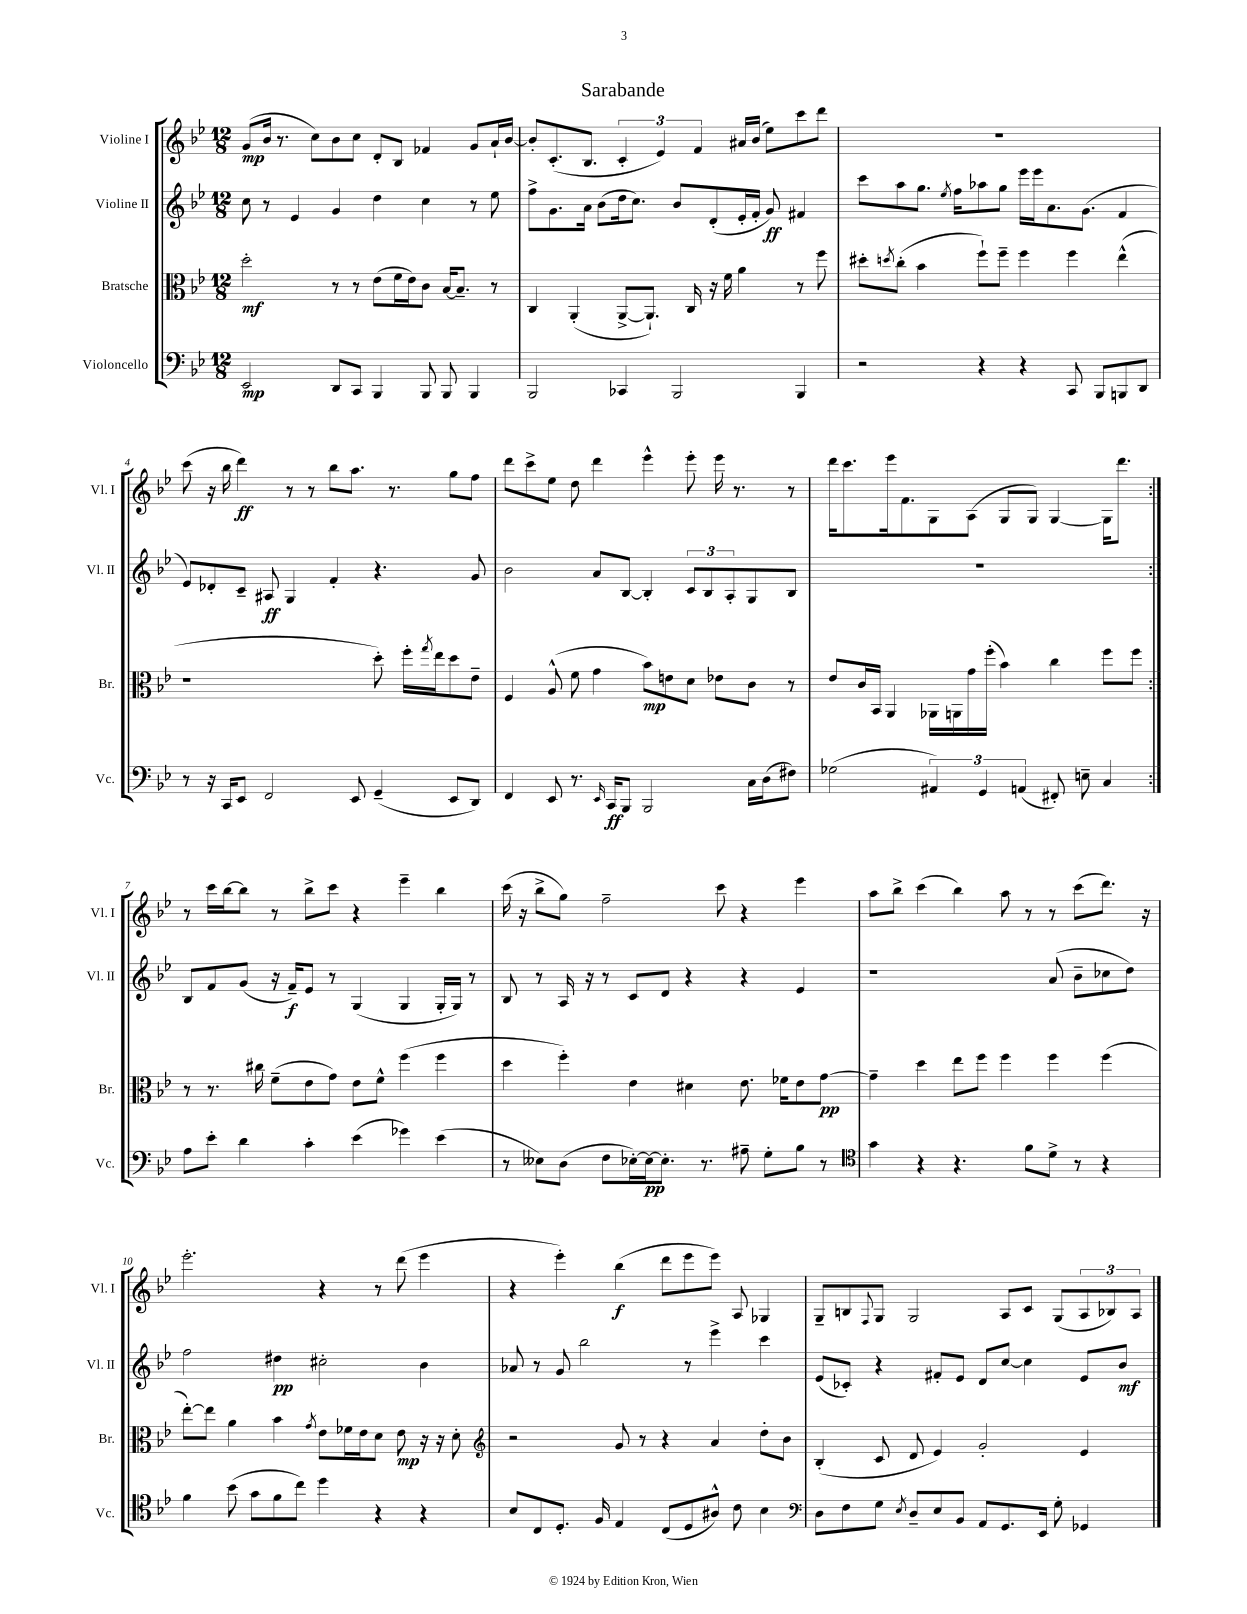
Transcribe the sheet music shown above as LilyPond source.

\header { title = "Sarabande" }
<<
\new StaffGroup <<
\new Staff = "s0" \with { instrumentName = "Violine I" shortInstrumentName = "Vl. I" } {
    \clef treble \key bes \major \numericTimeSignature \time 12/8
    \repeat volta 2 { g'8\mp( bes'16 r8. c''8) bes'8 c''8 d'8-. bes8 fes'4 g'8 a'16-! bes'16~ |
    bes'8-. c'8.-.( bes8. \tuplet 3/2 { c'4-. ees'4) f'4 } ais'16 bes'16( ees''8) c'''8 d'''8 |
    R1. |
    c'''8( r16 bes''16 d'''4\ff) r8 r8 bes''8 a''8. r8. g''8 f''8 |
    d'''8 c'''8-> ees''8 d''8 d'''4 ees'''4-^ ees'''8-. ees'''16 r8. r8 |
    d'''16 c'''8. ees'''16 f'8. g8 a8( g8 g8) g4~ g16 d'''8. | }
    r8 c'''16 bes''16~ bes''8 r8 bes''8-> c'''8 r4 ees'''4-- bes''4 |
    c'''16( r16 bes''8-> g''8) f''2-- c'''8 r4 ees'''4 |
    a''8 bes''8-> c'''4( bes''4) a''8 r8 r8 c'''8( d'''8.) r16 |
    ees'''2.-. r4 r8 d'''8( ees'''4 |
    r4 ees'''4-.) bes''4\f( d'''8 ees'''8 ees'''8) a8 ges4 |
    g8-- b8 \appoggiatura { f8 } g8 g2 a8 c'8 g8( \tuplet 3/2 { a8 bes8) a8 } \bar "|." |
}
\new Staff = "s1" \with { instrumentName = "Violine II" shortInstrumentName = "Vl. II" } {
    \clef treble \key bes \major \numericTimeSignature \time 12/8
    \repeat volta 2 { c''8 r8 ees'4 g'4 d''4 c''4 r8 ees''8 |
    f''8-> g'8. a'16 bes'8( d''16 c''8.) bes'8 d'8-.( ees'16-. f'16-. g'8\ff) fis'4 |
    c'''8 a''8 g''8. \acciaccatura { ees''8 } f''16 aes''8 g''8 ees'''16 ees'''16 a'8. g'8.( f'4 |
    ees'8) des'8-. c'8-- ais8\ff g4 f'4-. r4. g'8 |
    bes'2 a'8 bes8~ bes4-. \tuplet 3/2 { c'8 bes8 a8-. } g8 bes8 |
    R1. | }
    bes8 f'8 g'8( r16 f'16--\f) ees'8 r8 g4( g4 g16-. g16) r8 |
    bes8 r8 a16 r16 r8 c'8 d'8 r4 r4 ees'4 |
    r1 a'8( bes'8-- ces''8 d''8) |
    f''2 dis''4\pp cis''2-. bes'4 |
    aes'8 r8 g'8 bes''2 r8 ees'''4-> c'''4 |
    ees'8( ces'8-.) r4 fis'8-. ees'8 d'8 c''8~ c''4 ees'8 bes'8\mf \bar "|." |
}
\new Staff = "s2" \with { instrumentName = "Bratsche" shortInstrumentName = "Br." } {
    \clef alto \key bes \major \numericTimeSignature \time 12/8
    \repeat volta 2 { d''2-.\mf r8 r8 ees'8( f'16 ees'16) c'8 bes16~ bes8.-- r8 |
    c4 a,4-.( a,8~-> a,8.-!) c16 r16 f'16 a'4 r8 f''8 |
    dis''8-. \acciaccatura { d''8 } c''8-.( bes'4 f''8-!) f''8-- f''4 f''4 ees''4-^( |
    r1 d''8-.) f''16-. \acciaccatura { g''8 } ees''16 d''8 ees'8-- |
    f4 a8-^( f'8 g'4 bes'8\mp) e'8 d'8 ees'8 c'8 r8 |
    ees'8 c'16 bes,16 a,4 aes,16 a,16 g'16 f''16-.( bes'4) c''4 f''8 f''8 | }
    r8 r8. cis''16 f'8--( ees'8 g'8) ees'8 f'8-^ f''4( f''4 |
    d''4 f''4-.) ees'4 dis'4 ees'8. fes'16 ees'8 g'8~\pp |
    g'4-- d''4 ees''8 f''8 f''4 f''4 f''4( |
    ees''8~-.) ees''8 a'4 bes'4 \acciaccatura { g'8 } ees'8 fes'16 ees'16 d'8 ees'8\mp r16 r16 d'8-. |
    \clef treble r2 g'8 r8 r4 a'4 d''8-. bes'8 |
    bes4-.( c'8 d'8 ees'4) g'2-. ees'4 \bar "|." |
}
\new Staff = "s3" \with { instrumentName = "Violoncello" shortInstrumentName = "Vc." } {
    \clef bass \key bes \major \numericTimeSignature \time 12/8
    \repeat volta 2 { ees,2\mp d,8 c,8 bes,,4 bes,,8 bes,,8 bes,,4 |
    bes,,2 ces,4 bes,,2 bes,,4 |
    r2 r4 r4 c,8 bes,,8 b,,8 d,8 |
    r8 r16 c,16 ees,8 f,2 ees,8 g,4--( ees,8 d,8) |
    f,4 ees,8 r8. \grace { ees,16 } c,16\ff bes,,8 bes,,2 c16 d16( fis8) |
    ges2( \tuplet 3/2 { ais,4) g,4 a,4( } fis,8-.) e8-- c4 | }
    a8 ees'8-. d'4 c'4-. ees'4( ges'4) ees'4( |
    r8 eeses8) d8( f8 ees16~-.) ees16~\pp ees8.-. r8. ais8-- g8-. bes8 r8 |
    \clef tenor g'4 r4 r4. f'8 d'8-> r8 r4 |
    f'4 bes'8( g'8 f'8 c''8) d''4 r4 r4 |
    bes8 c8 d8.-. f16 ees4 c8( d8 ais8-^) c'8 bes4 |
    \clef bass d8 f8 g8 \acciaccatura { ees8 } d8-- ees8 bes,8 a,8 g,8. ees,16 g8-. ges,4 \bar "|." |
}
>>
>>
